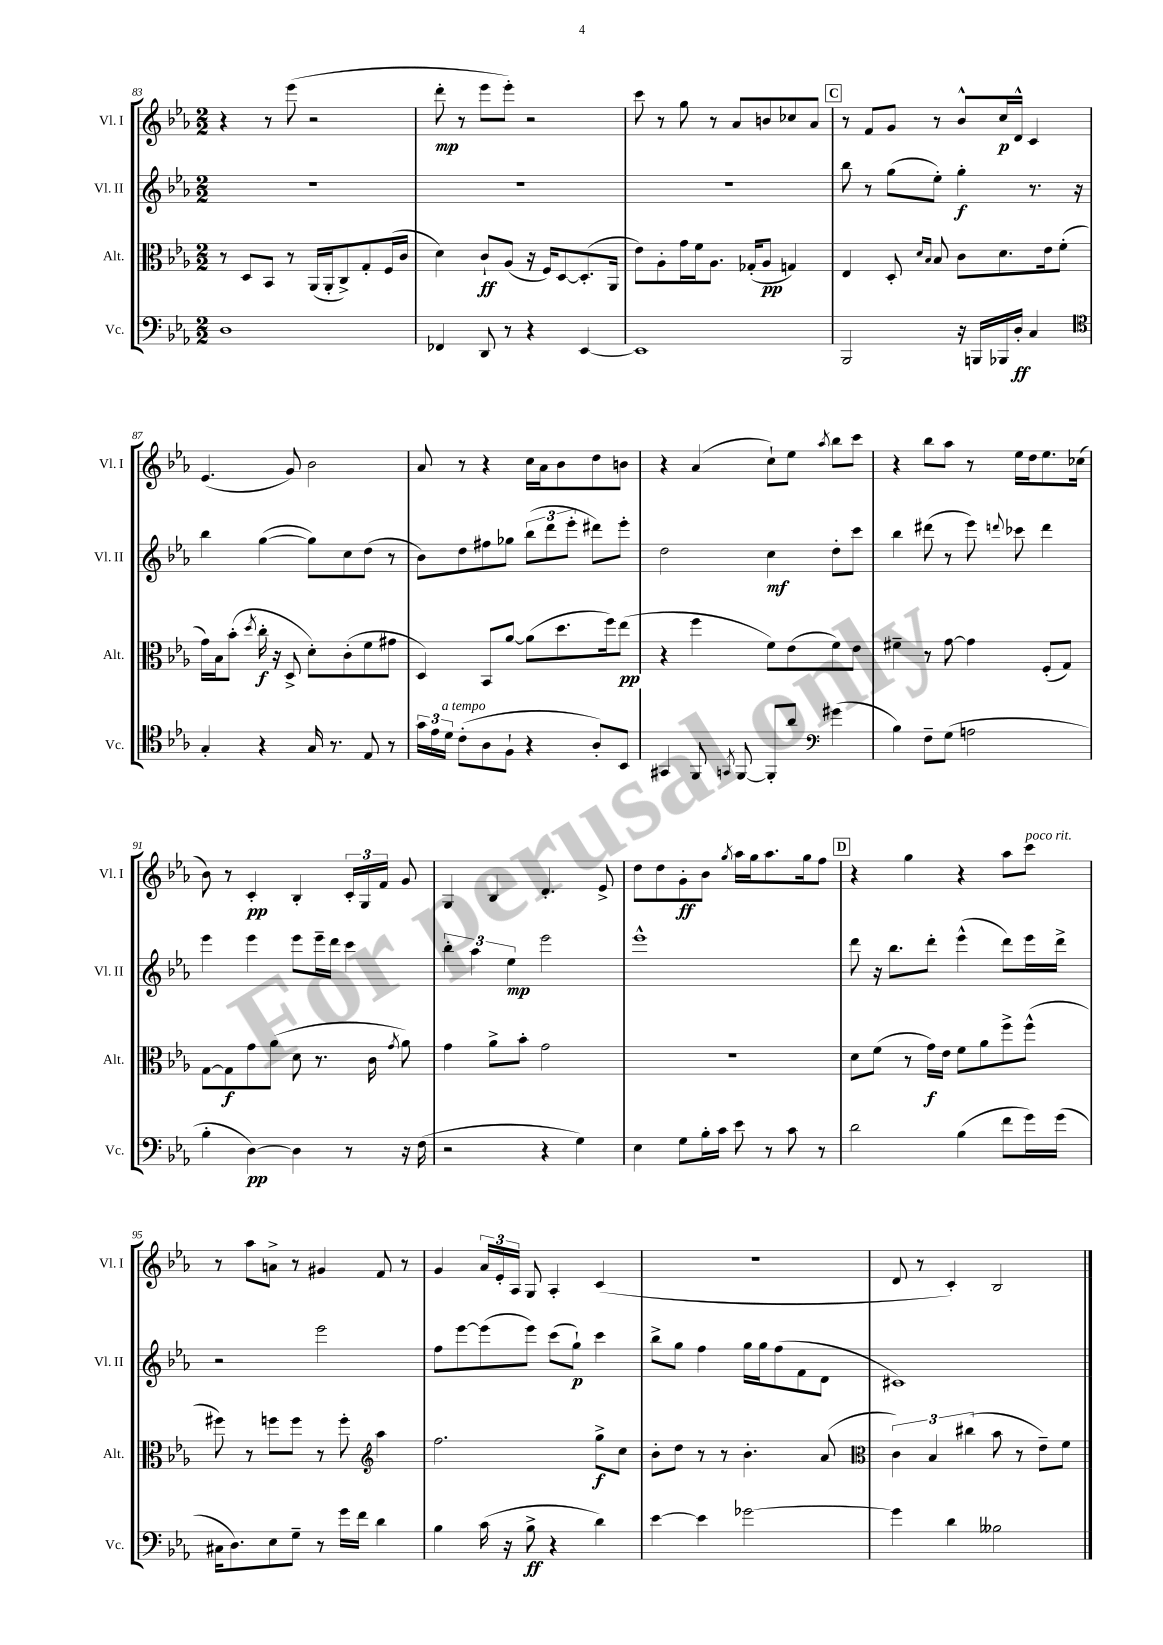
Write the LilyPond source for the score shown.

<<
\new StaffGroup <<
\new Staff = "s0" \with { instrumentName = "Vl. I" shortInstrumentName = "Vl. I" } {
    \clef treble \key ees \major \numericTimeSignature \time 2/2
    \autoBeamOff r4 r8 ees'''8( r2 |
    d'''8-.\mp r8 ees'''8[ ees'''8]-.) r2 |
    c'''8 r8 g''8 r8 aes'8[ b'8 ces''8 aes'8] |
    \mark \markup { \box "C" } r8 f'8[ g'8] r8 bes'8[-^ c''16\p d'16]-^ c'4 |
    ees'4.( g'8) bes'2 |
    aes'8 r8 r4 c''16[ aes'16 bes'8 d''8 b'8] |
    r4 aes'4( c''8[-!) ees''8] \acciaccatura { aes''8 } bes''8[ c'''8] |
    r4 bes''8[ aes''8] r8 ees''16[ d''16 ees''8. ces''16]( |
    bes'8) r8 c'4-.\pp bes4-. \tuplet 3/2 { c'16[-. g16 f'16] } g'8 |
    g4 bes4 d'4.-. ees'8-> |
    d''8[ d''8 g'8-.\ff bes'8] \acciaccatura { g''8 } aes''16[ g''16 aes''8. g''16 f''8] |
    \mark \markup { \box "D" } r4 g''4 r4 aes''8[ c'''8]^\markup { \italic "poco rit." } |
    r8 aes''8[ a'8]-> r8 gis'4 f'8 r8 |
    g'4 \tuplet 3/2 { aes'16[ ees'16-. aes16] } g8 aes4-. c'4( |
    R1 |
    d'8 r8 c'4-.) bes2 \bar "|." |
}
\new Staff = "s1" \with { instrumentName = "Vl. II" shortInstrumentName = "Vl. II" } {
    \clef treble \key ees \major \numericTimeSignature \time 2/2
    \autoBeamOff R1 |
    R1 |
    R1 |
    \mark \markup { \box "C" } bes''8 r8 g''8[( ees''8]-.) g''4-.\f r8. r16 |
    bes''4 g''4~( g''8[) c''8 d''8]( r8 |
    bes'8[) d''8 fis''8 ges''8] \tuplet 3/2 { bes''8[( d'''8 ees'''8]-. } dis'''8[) ees'''8]-. |
    d''2 c''4\mf d''8[-. c'''8] |
    bes''4 dis'''8( r8 ees'''8) \appoggiatura { d'''8 } ces'''8 d'''4 |
    ees'''4 ees'''4 ees'''8[ ees'''16-- d'''16] c'''4 |
    \tuplet 3/2 { bes''4-. aes''4 ees''4\mp } ees'''2 |
    ees'''1-^ |
    \mark \markup { \box "D" } d'''8 r16 bes''8.[ d'''8]-. ees'''4-^( d'''8[) ees'''16 d'''16]-> |
    r2 ees'''2 |
    f''8[ ees'''8~ ees'''8( ees'''8]) c'''8[( g''8]-!\p) c'''4 |
    bes''8[-> g''8] f''4 g''16[ g''16 f''8( f'8 d'8] |
    cis'1) \bar "|." |
}
\new Staff = "s2" \with { instrumentName = "Alt." shortInstrumentName = "Alt." } {
    \clef alto \key ees \major \numericTimeSignature \time 2/2
    \autoBeamOff r8 d8[ bes,8] r8 aes,16[( aes,16-. c8->) g8-. f16( c'16] |
    d'4) c'8[-!\ff aes8]( r16 f16[) d8~ d8.-.( aes,16] |
    ees'8[) aes8-. g'16 f'16 aes8.] ges16[-.( aes8]\pp g4) |
    \mark \markup { \box "C" } ees4 d8-. \grace { d'16[ bes16] } bes8 c'8[ d'8. ees'16 f'8]-.( |
    g'16[) bes16 bes'8]-.( \acciaccatura { d''8 } c''16-.\f r16 d8-> d'8[-.) c'8-.( f'8 gis'8] |
    d4) bes,8[ aes'8]~ aes'8[( d''8. f''16) ees''8]\pp( |
    r4 f''4 f'8[) ees'8( f'8) ees'8] |
    fis'4-- r8 g'8~ g'4 f8[-.( g8]) |
    g8[~ g8\f g'8 aes'8]( d'8 r8. c'16 \acciaccatura { g'8 } aes'8) |
    g'4 aes'8[-> bes'8]-. g'2 |
    R1 |
    \mark \markup { \box "D" } d'8[ f'8]( r8 g'16[\f) ees'16] f'8[ aes'8 f''8-> f''8]-^( |
    fis''8) r8 f''8[ f''8] r8 f''8-. \clef treble aes''4 |
    f''2. g''8[->\f c''8] |
    bes'8[-. d''8] r8 r8 bes'4.-. aes'8( |
    \clef alto \tuplet 3/2 { c'4) bes4 cis''4( } bes'8 r8 ees'8[--) f'8] \bar "|." |
}
\new Staff = "s3" \with { instrumentName = "Vc." shortInstrumentName = "Vc." } {
    \clef bass \key ees \major \numericTimeSignature \time 2/2
    \autoBeamOff d1 |
    fes,4 d,8 r8 r4 ees,4~ |
    ees,1 |
    \mark \markup { \box "C" } bes,,2 r16 b,,16[ bes,,16 d16]-.\ff c4 |
    \clef tenor g4-. r4 g16 r8. ees8 r8 |
    \tuplet 3/2 { g'16[ ees'16 d'16]^\markup { \italic "a tempo" } } c'8[-.( aes8 f8]-! r4 aes8[-.) bes,8] |
    gis,4 f,8 \acciaccatura { g,8 } f,8~ f,8[-. aes'8] \clef bass gis'4( |
    bes4) f8[-- g8]( a2 |
    bes4-. d4~\pp) d4 r8 r16 f16( |
    r2 r4 g4) |
    ees4 g8[ bes16-. c'16] ees'8 r8 c'8 r8 |
    \mark \markup { \box "D" } d'2 bes4( f'8[ g'16) g'16]( |
    cis16[ d8.) ees8 g8]-- r8 g'16[ f'16] d'4 |
    bes4 c'16( r16 bes8->\ff r4 d'4) |
    ees'4~ ees'4 ges'2~ |
    ges'4 d'4 beses2 \bar "|." |
}
>>
>>
\layout { \context { \Score currentBarNumber = #83 } }
